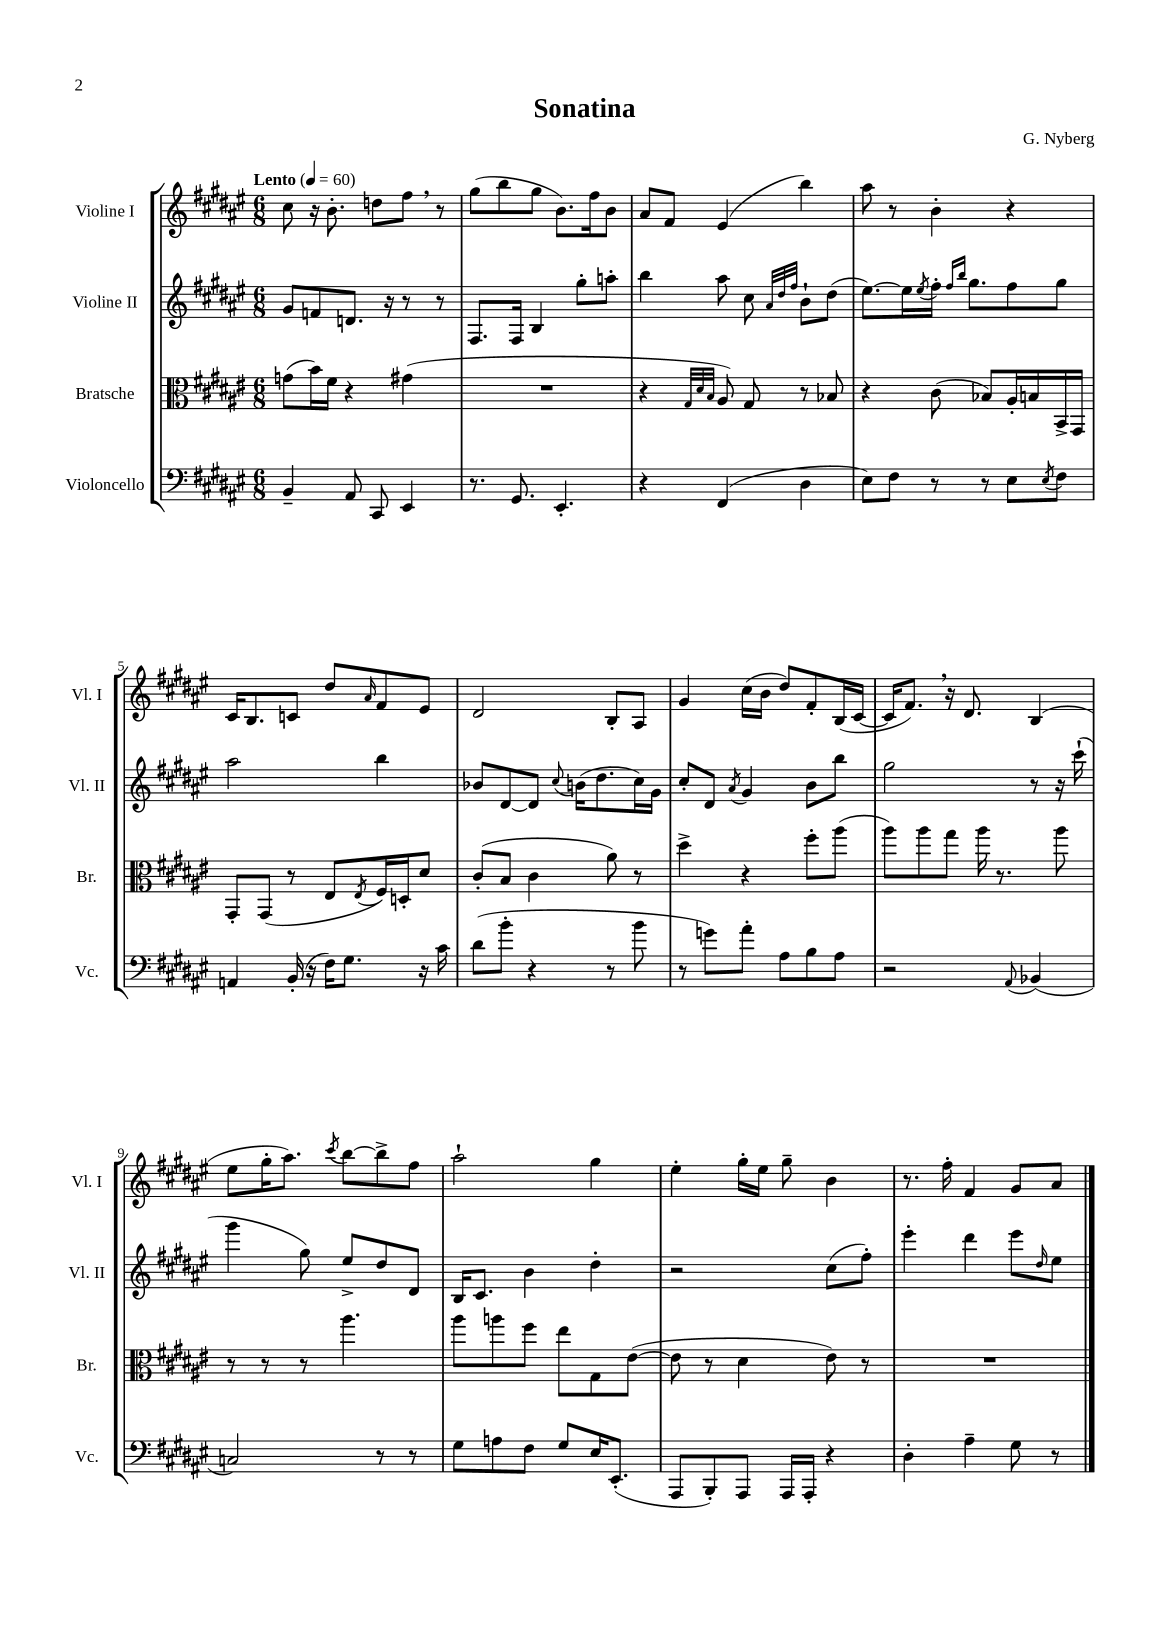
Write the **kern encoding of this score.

**kern	**kern	**kern	**kern
*part4	*part3	*part2	*part1
*staff4	*staff3	*staff2	*staff1
*I"Violoncello	*I"Bratsche	*I"Violine II	*I"Violine I
*I'Vc.	*I'Br.	*I'Vl. II	*I'Vl. I
*clefF4	*clefC3	*clefG2	*clefG2
*k[f#c#g#d#a#e#]	*k[f#c#g#d#a#e#]	*k[f#c#g#d#a#e#]	*k[f#c#g#d#a#e#]
*M6/8	*M6/8	*M6/8	*M6/8
*MM60	*MM60	*MM60	*MM60
=1	=1	=1	=1
!	!	!	!LO:TX:a:B:t=Lento
4BB~/	(8gn\L	8g#/L	8cc#\
.	16b\L)	8fn/	16r
.	16f#\JJ	.	8.b'\
8AA#/	4r	8.dn/J	.
8CC#/	.	.	8ddn\L
.	.	16r	.
4EE#/	(4g#X\	8r	8ff#,\J
.	.	8r	8r
=2	=2	=2	=2
8.r	2.r	8.F#/L	(8gg#\L
.	.	.	8bb\
8.GG#/	.	16F#/Jk	.
.	.	4B/	8gg#\J
4.EE#'/	.	.	8.b\L)
.	.	8gg#'\L	.
.	.	.	16ff#\k
.	.	8aan'\J	8b\J
=3	=3	=3	=3
4r	4r	4bb\	8a#/L
.	.	.	8f#/J
.	32qqG#/LLL	.	.
.	32qqd#/	.	.
.	32qqB/JJJ	.	.
(4FF#/	8A#/)	8aa#\	(4e#/
.	8G#/	8cc#\	.
.	.	32qqa#/LLL	.
.	.	32qqdd#/	.
.	.	32qqff#/JJJ	.
4D#\	8r	8b`\L	4bb\)
.	8B-X/	(8dd#\J	.
=4	=4	=4	=4
8E#\L)	4r	[8.ee#\L)	8aa#\
8F#\J	.	.	8r
.	.	16ee#\L]	.
.	.	8qee#/	.
8r	(8c#\	16ff#'\JJ	4b'\
.	.	16qqff#/LL	.
.	.	16qqbb/JJ	.
.	.	8.gg#\L	.
8r	8B-X/L)	.	.
8E#\L	16A#'/L	8ff#\	4r
.	16Bn/	.	.
8qE#/	.	.	.
8F#\J	16BB^/	8gg#\J	.
.	16GG#/JJ	.	.
!!LO:LB:g=z
=5	=5	=5	=5
4AAn/	8GG#'/L	2aa#\	16c#/KL
.	.	.	8.B/
.	(8GG#/J	.	.
(16BB'/	8r	.	8cn/J
16r	.	.	.
16F#\KL)	8E#/L	.	8dd#/L
8.G#\J	.	.	.
.	8qE#/	.	16qqa#/
.	16F#/L)	4bb\	8f#/
.	16Dn'/J	.	.
16r	8d#/J	.	8e#/J
16c#\	.	.	.
=6	=6	=6	=6
(8d#\L	(8c#'/L	8b-X/L	2d#/
8b'\J	8B/J	[8d#/	.
4r	4c#\	8d#/J]	.
.	.	8qqcc#/	.
.	.	(16bn\KL	.
.	.	8.dd#\	.
8r	8a#\)	.	8B'/L
8b\	8r	16cc#\L)	8A#/J
.	.	16g#\JJ	.
=7	=7	=7	=7
8r	4dd#^\	8cc#'/L	4g#/
8gn\L)	.	8d#/J	.
.	.	8qa#/	.
8a#'\J	4r	4g#/	(16cc#\LL
.	.	.	16b\JJ
8A#\L	.	.	8dd#/L)
8B\	8ff#'\L	8b\L	8f#'/
8A#\J	(8aa#\J	8bb\J	(16B/L
.	.	.	[16c#/JJ
=8	=8	=8	=8
2r	8aa#\L)	2gg#\	16c#/KL]
.	.	.	8.f#,/J)
.	8aa#\	.	.
.	8gg#\J	.	16r
.	.	.	8.d#/
.	16aa#\	.	.
.	8.r	.	.
8qqAA#/	.	.	.
(4BB-X/	.	8r	(4B/
.	8aa#\	16r	.
.	.	(16ccc#`\	.
!!LO:LB:g=z
=9	=9	=9	=9
2Cn/)	8r	4ggg#\	8ee#\L
.	8r	.	16gg#'\K
.	.	.	8.aa#\J)
.	8r	8gg#\)	.
.	.	.	8qccc#/
.	4.aa#\	8ee#^/L	[8bb\L
8r	.	8dd#/	8bb^\]
8r	.	8d#/J	8ff#\J
=10	=10	=10	=10
8G#\L	8aa#\L	16B/KL	2aa#`\
.	.	8.c#/J	.
8An\	8aan\	.	.
8F#\J	8ff#\J	4b\	.
8G#/L	8ee#\L	.	.
16E#/K	8G#\	4dd#'\	4gg#\
(8.EE#'/J	.	.	.
.	([8e#\J	.	.
=11	=11	=11	=11
8AAA#/L	8e#\]	2r	4ee#'\
8BBB'/)	8r	.	.
8AAA#/J	4d#\	.	16gg#'\LL
.	.	.	16ee#\JJ
16AAA#/LL	.	.	8gg#~\
16AAA#'/JJ	.	.	.
4r	8e#\)	(8cc#\L	4b\
.	8r	8ff#'\J)	.
=12	=12	=12	=12
4D#'\	2.r	4eee#'\	8.r
.	.	.	16ff#'\
4A#~\	.	4ddd#\	4f#/
8G#\	.	8eee#\L	8g#/L
.	.	16qqdd#/	.
8r	.	8ee#\J	8a#/J
==	==	==	==
*-	*-	*-	*-
